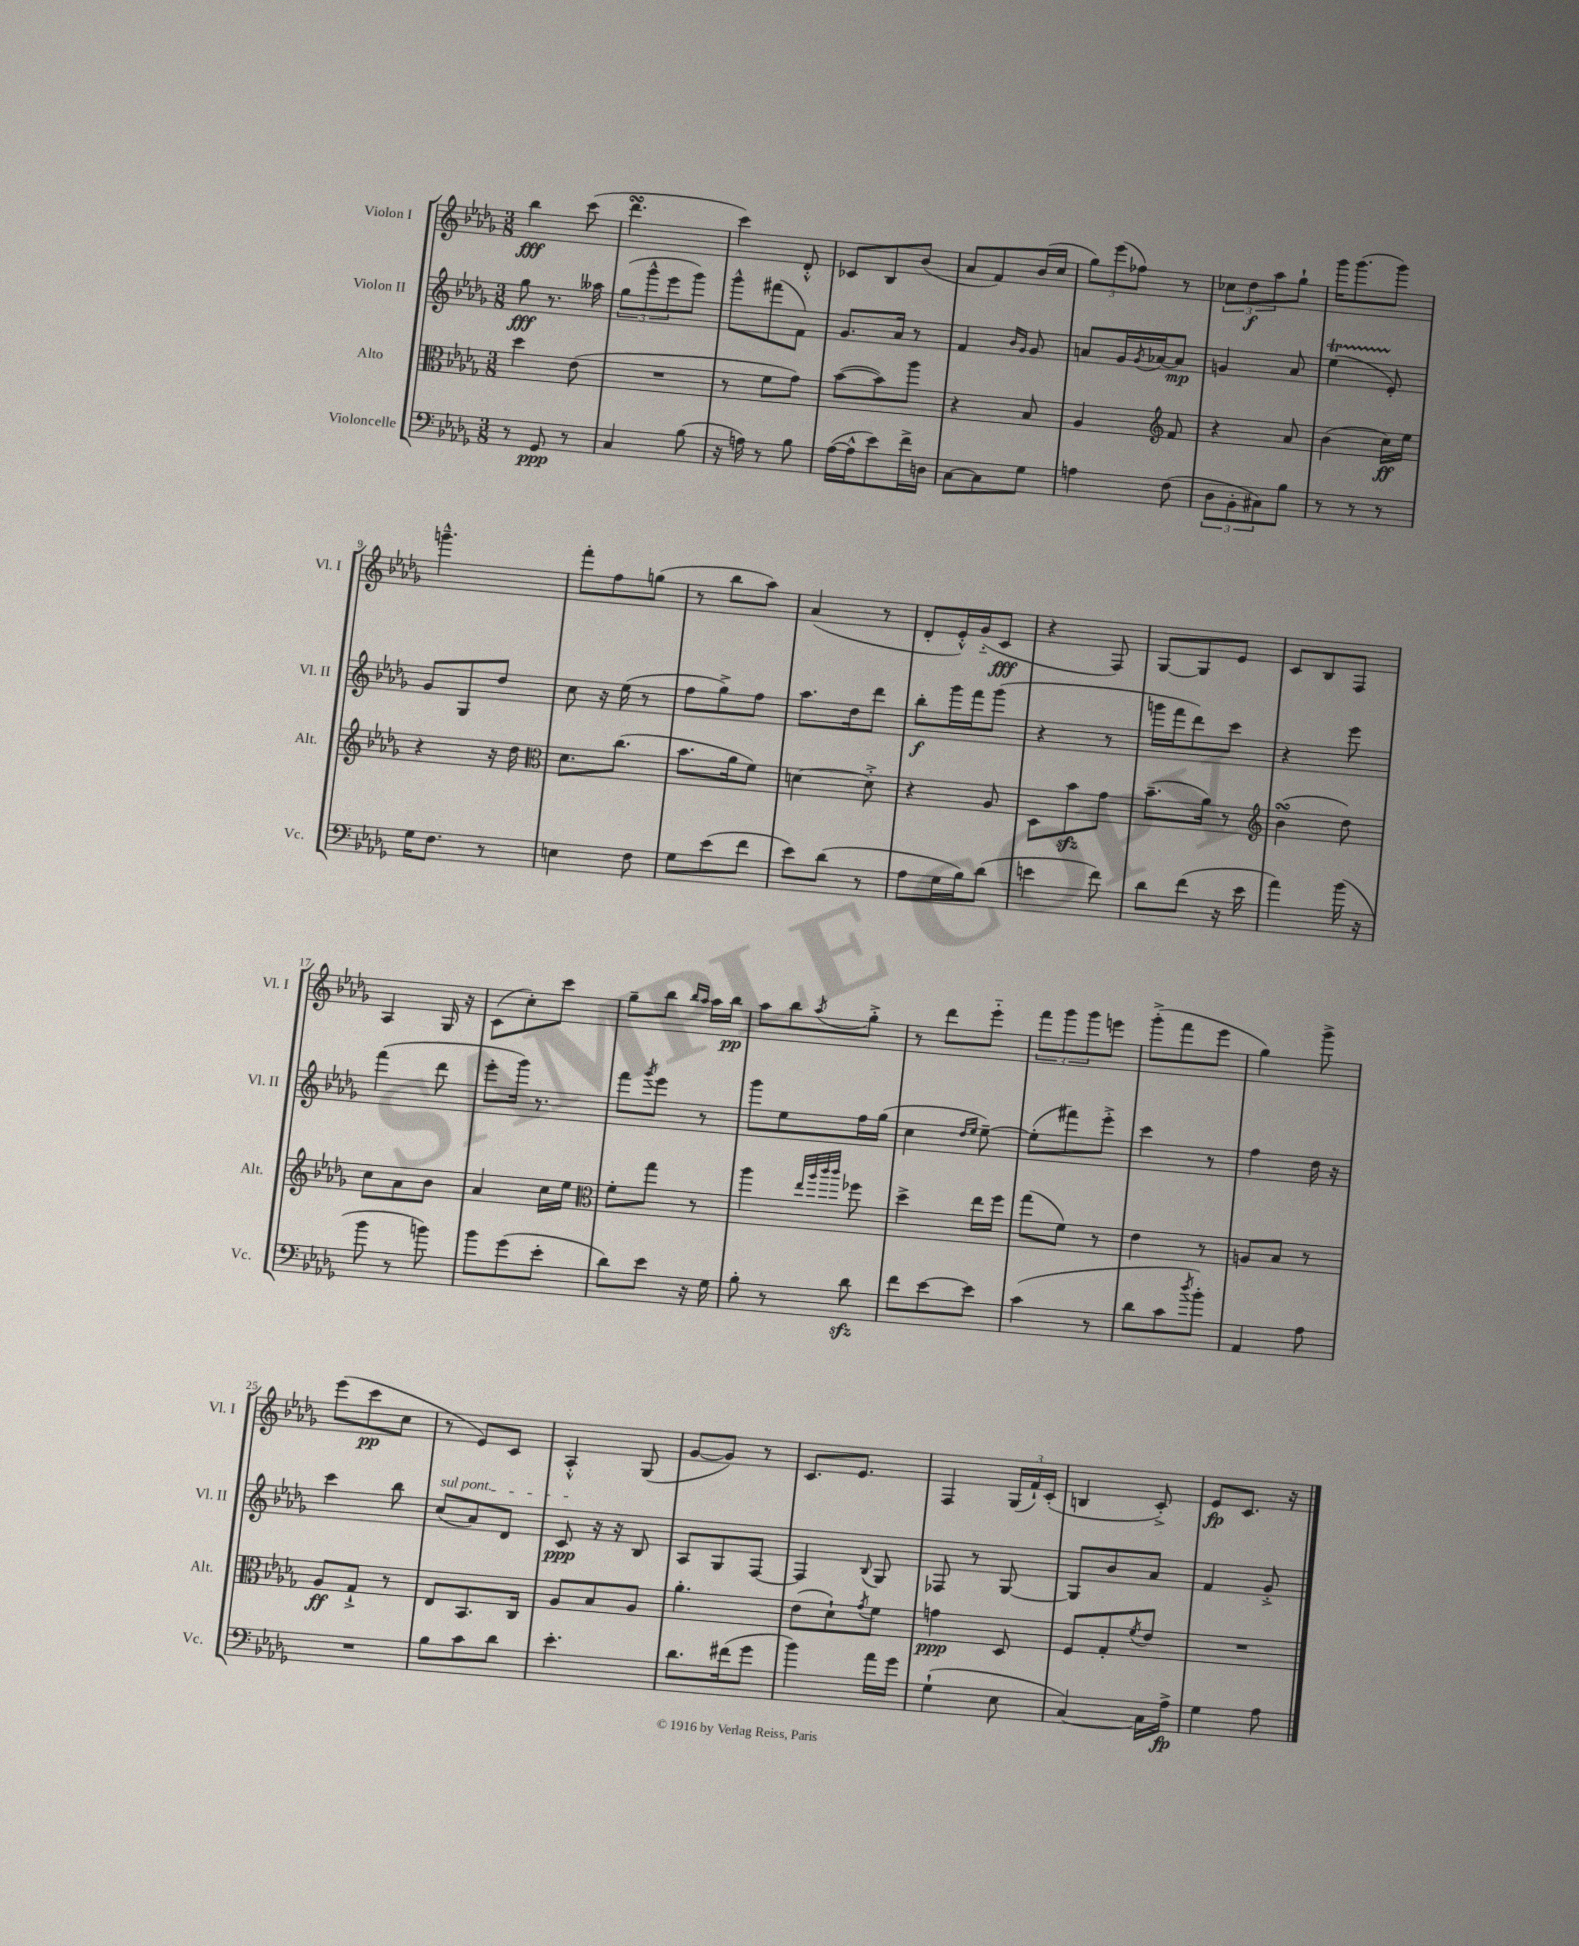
<<
\new StaffGroup <<
\new Staff = "s0" \with { instrumentName = "Violon I" shortInstrumentName = "Vl. I" } {
    \clef treble \key des \major \numericTimeSignature \time 3/8
    bes''4\fff c'''8( |
    des'''4.\turn |
    c'''4) des'8-.-^ |
    ces'8 bes8 bes'8( |
    aes'8 f'8) bes'16( c''16 |
    \tuplet 3/2 { ges''8) ees'''8( fes''8) } r8 |
    \tuplet 3/2 { ces''8 des''8\f aes''8 } ges''8-! |
    ges'''16 ges'''8.( ges'''8) |
    g'''4.---^ |
    f'''8-. f''8 g''8( |
    r8 bes''8 aes''8) |
    aes'4( r8 |
    des'8-. ees'16-.-^) ges'16-_( c'8\fff |
    r4 f8) |
    ges8~ ges8 ees'8 |
    c'8 bes8 f8 |
    aes4 ges16 r16 |
    c'8( c''8-.) c'''8 |
    ges''8-- bes''8 \grace { bes''16 aes''16 } aes''16 bes''16\pp |
    aes''8 bes''8 \acciaccatura { aes''8 } ges''8-.-> |
    r8 des'''8 ees'''8-_ |
    \tuplet 3/2 { f'''8 ges'''8 ges'''8 } e'''8 |
    ges'''8-.->( f'''8 ees'''8 |
    ges''4) ges'''8-> |
    ees'''8( c'''8\pp c''8 |
    r8 ees'8) c'8 |
    aes4-.-^ ges8( |
    ges'8~ ges'8) r8 |
    c'8. ees'8. |
    f4 \tuplet 3/2 { ges16( f'16-!) c'16-.( } |
    b4 c'8-.->) |
    ees'8\fp c'8. r16 \bar "|." |
}
\new Staff = "s1" \with { instrumentName = "Violon II" shortInstrumentName = "Vl. II" } {
    \clef treble \key des \major \numericTimeSignature \time 3/8
    ges''8\fff r8. aeses''16 |
    \tuplet 3/2 { ges''8( ges'''8-^ ees'''8 } ges'''8) |
    ges'''8-^ fis'''8( f'8) |
    ges'8. aes'16 r8 |
    f'4 \grace { bes'16 ges'16 } ges'8 |
    a'8 ges'16 \acciaccatura { ges'8 } aes'16~ aes'8\mp |
    g'4 aes'8 |
    ees''4\startTrillSpan( ees'8-.\stopTrillSpan) |
    ges'8 ges8 des''8 |
    c''8 r16 ees''16( r8 |
    f''8 ges''8->) f''8 |
    aes''8. des''16 des'''8 |
    bes''8-.\f ges'''16 f'''16 ges'''8( |
    r4 r8 |
    g'''16 f'''16 des'''8) c'''8 |
    r4 ees'''8 |
    f'''4( des'''8 |
    ees'''8-. ges'''16) r8. |
    f'''8 \acciaccatura { ges'''8 } ees'''8 r8 |
    ges'''8 ees''8 f''16 ges''16( |
    c''4 \grace { des''16 ees''16 } ees''8~--) |
    ees''8-.( fis'''8) ees'''8-.-> |
    c'''4 r8 |
    f''4 des''16 r16 |
    c'''4 bes''8 |
    \once \override TextSpanner.bound-details.left.text = \markup { \italic "sul pont." } c''8\startTextSpan( aes'8) des'8 |
    c'8\ppp\stopTextSpan r16 r16 bes8 |
    aes8 ges8 f8~ |
    f4 \appoggiatura { bes8 } ges8 |
    fes8 r8 ges8~ |
    ges8 bes'8 aes'8 |
    f'4 ges'8-.-> \bar "|." |
}
\new Staff = "s2" \with { instrumentName = "Alto" shortInstrumentName = "Alt." } {
    \clef alto \key des \major \numericTimeSignature \time 3/8
    des''4 ees'8( |
    R4. |
    r8 f'8 ges'8) |
    bes'8~( bes'8) aes''8 |
    r4 bes8 |
    aes4 \clef treble f'8 |
    r4 aes'8 |
    bes'4( c''16\ff) ees''16 |
    r4 r16 des''16 |
    \clef alto des'8. c''8.( |
    bes'8. aes'16 f'8) |
    d'4~ d'8-.-> |
    r4 aes8 |
    des8 bes'8\sfz ges'8 |
    bes'8.--( aes'16) r8 |
    \clef treble bes'4\turn( des''8) |
    c''8 aes'8 bes'8 |
    aes'4 c''16 ees''16 |
    \clef alto f'8-. ges''8 r8 |
    aes''4 \grace { ees''32 aes''32 c'''32 c'''32 } fes''8 |
    des''4-> ees''16 f''16 |
    ges''8( f'8) r8 |
    ees'4 r8 |
    a8 bes8 r8 |
    aes8\ff ges8-!-> r8 |
    ees8 bes,8. c16 |
    aes8 bes8 aes8 |
    aes'4.-. |
    ees'8( des'8-!) \acciaccatura { ges'8 } f'8 |
    g'4\ppp des8 |
    f8 ges8-. \acciaccatura { f'8 } ees'8 |
    R4. \bar "|." |
}
\new Staff = "s3" \with { instrumentName = "Violoncelle" shortInstrumentName = "Vc." } {
    \clef bass \key des \major \numericTimeSignature \time 3/8
    r8 ges,8\ppp r8 |
    c4 bes8( |
    r16 a16) r8 bes8 |
    aes16~( aes16-^ ees'8) f'16-> d16 |
    c8~ c8 ges8 |
    a4 f8( |
    \tuplet 3/2 { des8 bes,8-. cis8) } bes8 |
    r8 r8 r8 |
    ges16 f8. r8 |
    e4 f8 |
    ges8 ees'8( f'8 |
    ees'8) des'8( r8 |
    aes8 ges16 bes16) des'8( |
    e'4 f'8) |
    des'8 f'8( r16 ees'16 |
    aes'4) bes'16( r16 |
    bes'8 r8 b'8) |
    bes'8 ges'8( ees'8-. |
    des'8) ees'8 r16 ges16 |
    bes8-. r8 des'8\sfz |
    f'8 ees'8~ ees'8 |
    c'4( r8 |
    des'8 c'8 \acciaccatura { des''8 } bes'8-.) |
    aes,4 aes8 |
    R4. |
    bes8 c'8 des'8 |
    ees'4.-. |
    des'8. fis'16( ges'8 |
    bes'4) aes'16 ges'16 |
    ges4-!( ees8 |
    c4~) c16 aes16->\fp |
    ges4 aes8 \bar "|." |
}
>>
>>
